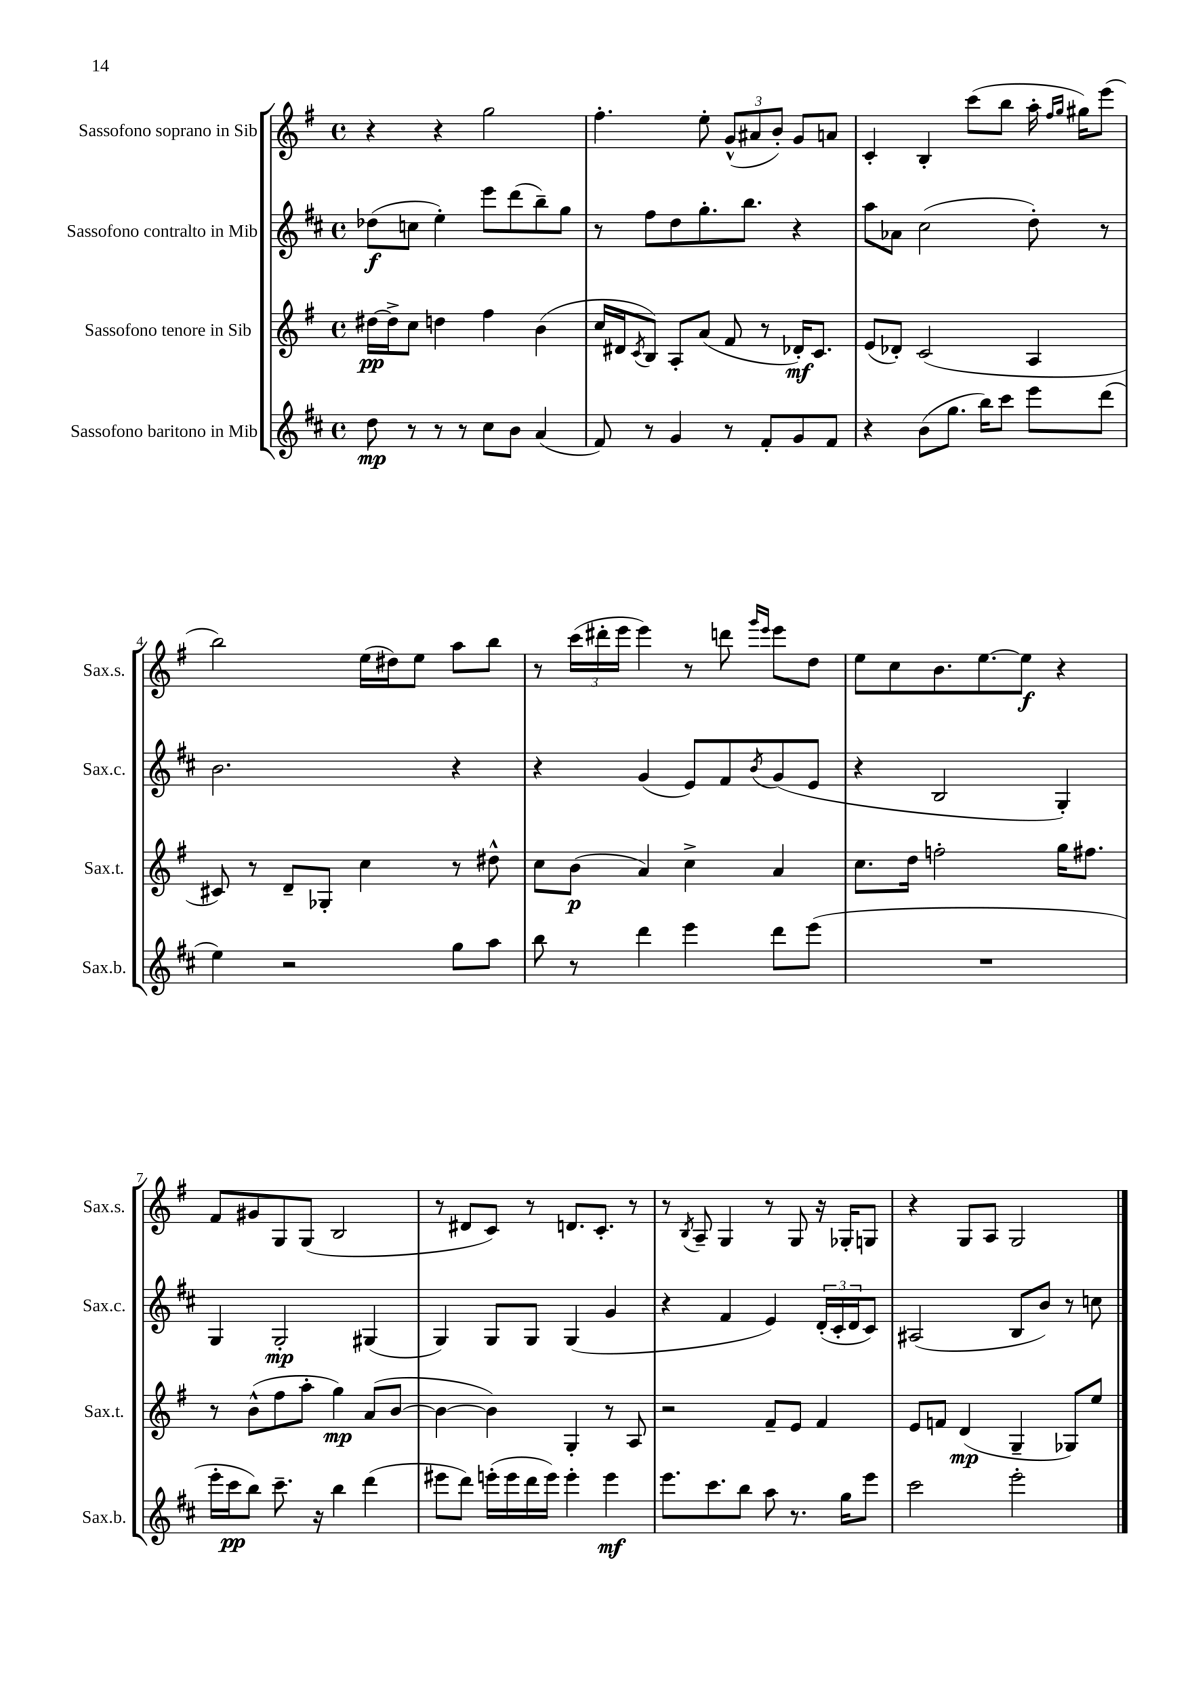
<<
\new StaffGroup <<
\new Staff = "s0" \with { instrumentName = "Sassofono soprano in Sib" shortInstrumentName = "Sax.s." } {
    \clef treble \key g \major \defaultTimeSignature \time 4/4
    r4 r4 g''2 |
    fis''4.-. e''8-. \tuplet 3/2 { g'8-^( ais'8 b'8-.) } g'8 a'8 |
    c'4-. b4-. c'''8( b''8 a''16-. \grace { fis''16 g''16 } gis''16) e'''8( |
    b''2) e''16( dis''16) e''8 a''8 b''8 |
    r8 \tuplet 3/2 { c'''16( dis'''16-. e'''16 } e'''4) r8 d'''8 \grace { g'''16 e'''16 } e'''8 d''8 |
    e''8 c''8 b'8. e''8.~ e''8\f r4 |
    fis'8 gis'8 g8 g8( b2 |
    r8 dis'8 c'8) r8 d'8. c'8.-. r8 |
    r8 \acciaccatura { b8 } a8-- g4 r8 g8 r16 ges16-. g8 |
    r4 g8 a8 g2 \bar "|." |
}
\new Staff = "s1" \with { instrumentName = "Sassofono contralto in Mib" shortInstrumentName = "Sax.c." } {
    \clef treble \key d \major \defaultTimeSignature \time 4/4
    des''8\f( c''8 e''4-.) e'''8 d'''8( b''8--) g''8 |
    r8 fis''8 d''8 g''8.-. b''8. r4 |
    a''8 aes'8 cis''2( d''8-.) r8 |
    b'2. r4 |
    r4 g'4( e'8) fis'8 \acciaccatura { b'8 } g'8( e'8 |
    r4 b2 g4-.) |
    g4 g2-.\mp gis4( |
    g4) g8 g8 g4( g'4 |
    r4 fis'4 e'4) \tuplet 3/2 { d'16-.( cis'16-. d'16 } cis'8) |
    ais2( b8 b'8) r8 c''8 \bar "|." |
}
\new Staff = "s2" \with { instrumentName = "Sassofono tenore in Sib" shortInstrumentName = "Sax.t." } {
    \clef treble \key g \major \defaultTimeSignature \time 4/4
    dis''16~\pp dis''16-> c''8 d''4 fis''4 b'4( |
    c''16 dis'16 \acciaccatura { c'8 } b8) a8-. a'8( fis'8 r8 des'16-.\mf) c'8. |
    e'8( des'8-.) c'2( a4 |
    cis'8) r8 d'8-- ges8-. c''4 r8 dis''8-^ |
    c''8 b'8\p( a'4) c''4-> a'4 |
    c''8. d''16 f''2-. g''16 fis''8. |
    r8 b'8-^( fis''8 a''8-. g''4\mp) a'8( b'8~ |
    b'4~ b'4) g4-. r8 a8 |
    r2 fis'8-- e'8 fis'4 |
    e'8 f'8 d'4\mp( g4-- ges8) e''8 \bar "|." |
}
\new Staff = "s3" \with { instrumentName = "Sassofono baritono in Mib" shortInstrumentName = "Sax.b." } {
    \clef treble \key d \major \defaultTimeSignature \time 4/4
    d''8\mp r8 r8 r8 cis''8 b'8 a'4( |
    fis'8) r8 g'4 r8 fis'8-. g'8 fis'8 |
    r4 b'8( g''8. b''16) cis'''8 e'''8 d'''8( |
    e''4) r2 g''8 a''8 |
    b''8 r8 d'''4 e'''4 d'''8 e'''8( |
    R1 |
    e'''16-. cis'''16\pp b''8) cis'''8.-- r16 b''4 d'''4( |
    eis'''8 d'''8) e'''16-.( e'''16 d'''16 e'''16) e'''4-. e'''4\mf |
    e'''8. cis'''8. b''8 a''8 r8. g''16 e'''8 |
    cis'''2 e'''2-. \bar "|." |
}
>>
>>
